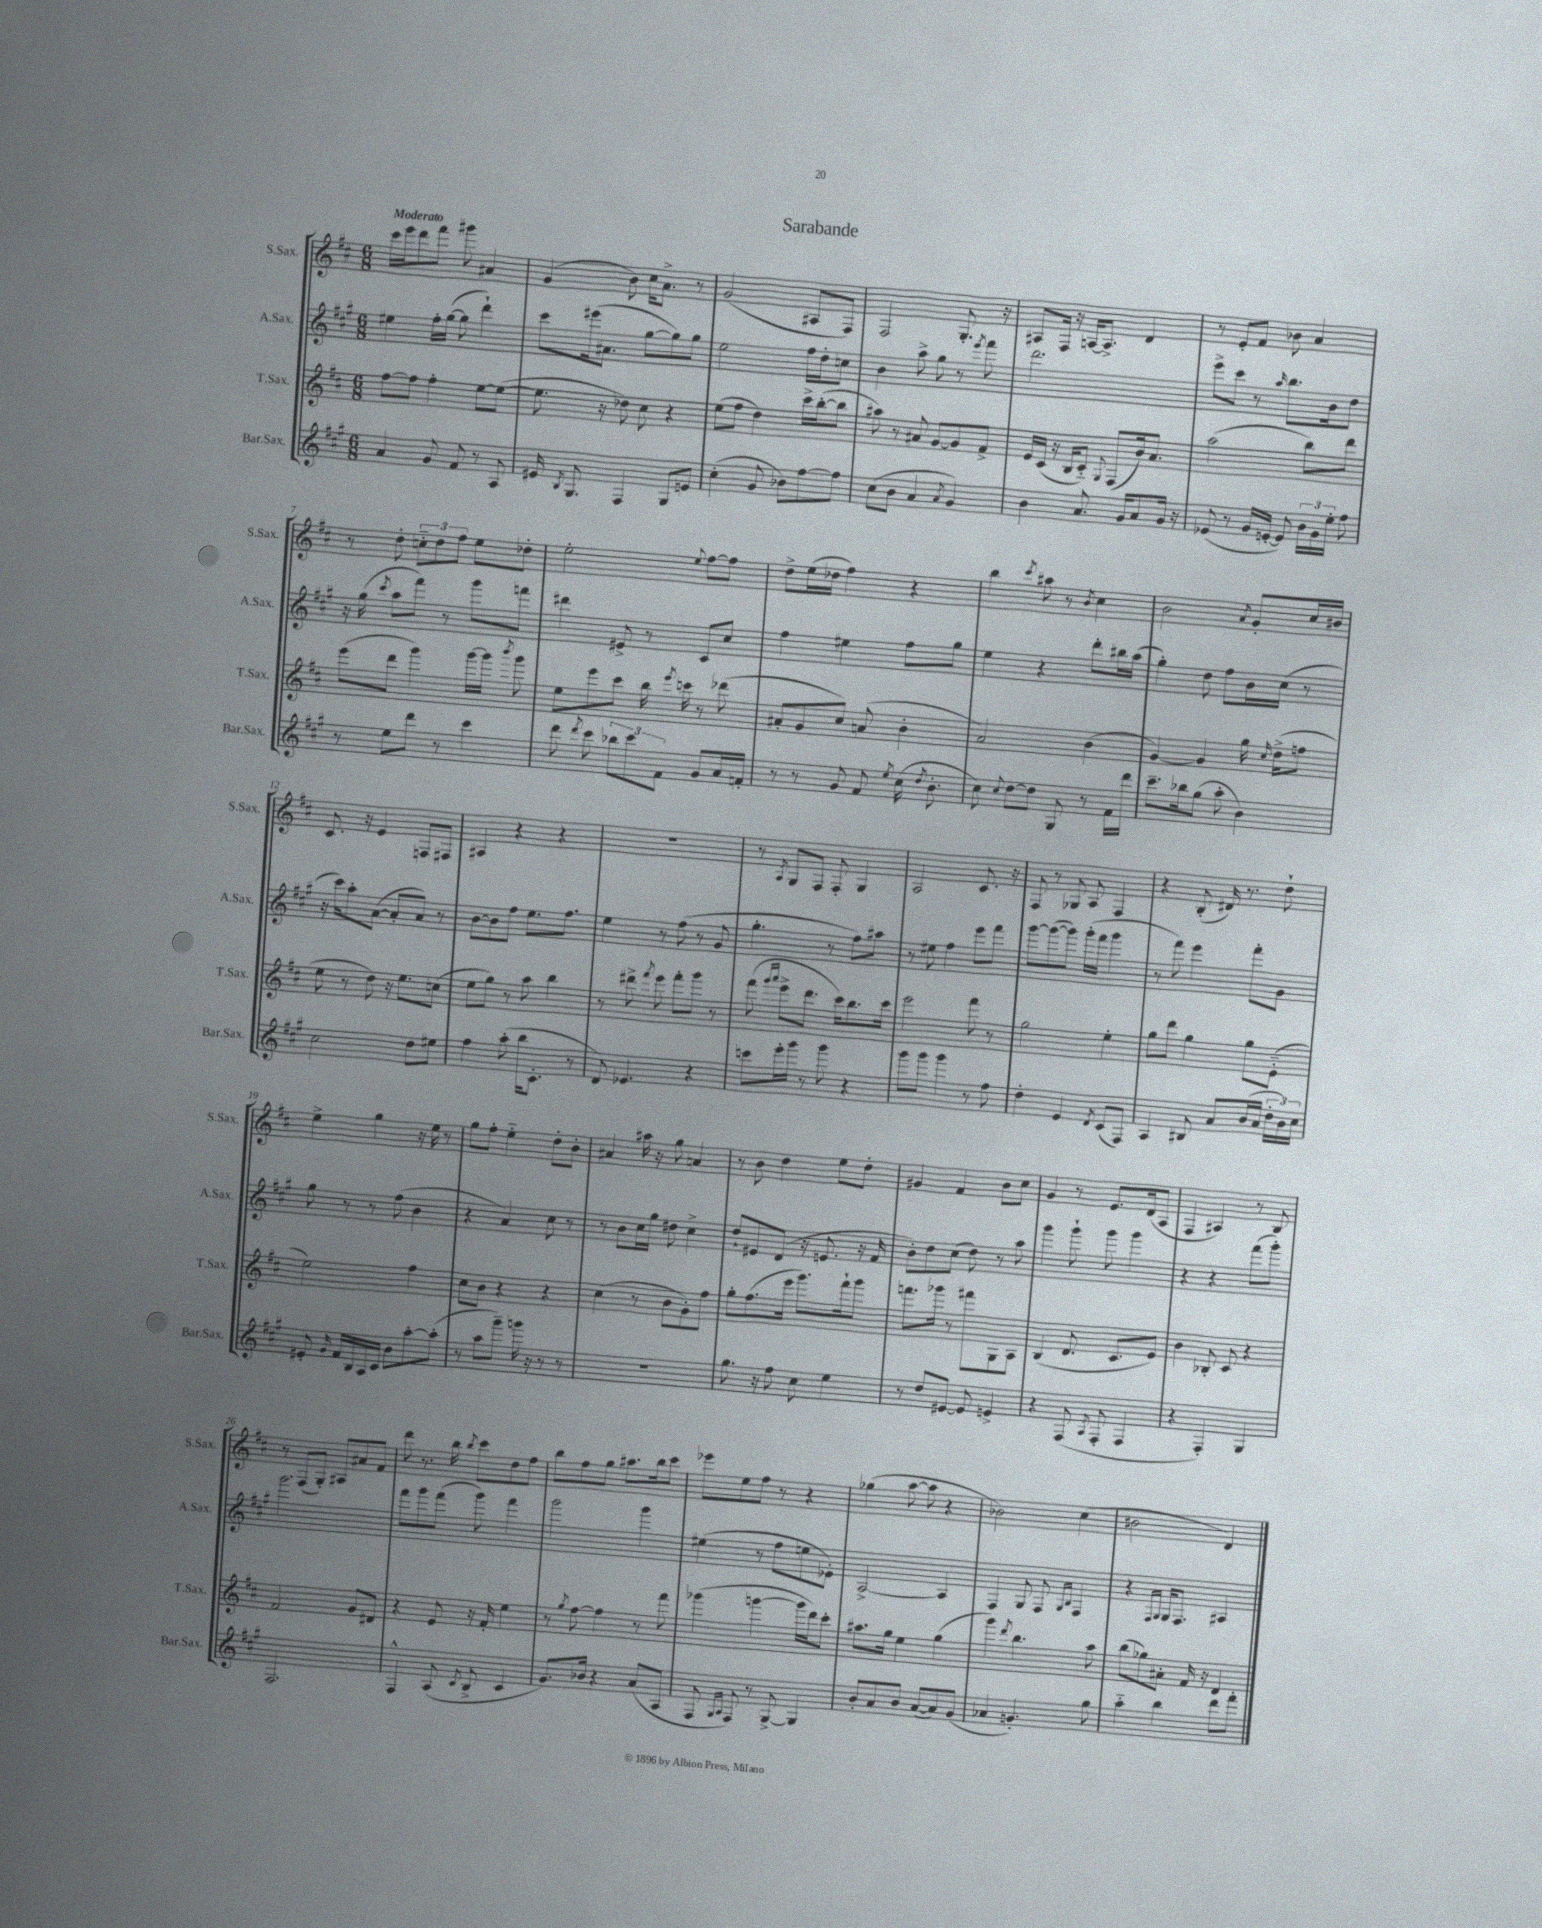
\header { title = "Sarabande" }
<<
\new StaffGroup <<
\new Staff = "s0" \with { instrumentName = "S.Sax." shortInstrumentName = "S.Sax." } {
    \clef treble \key d \major \numericTimeSignature \time 6/8 \tempo "Moderato"
    \autoBeamOff cis'''16[ e'''16 d'''8 fis'''8] gis'''8 ais'4 |
    g'4( b'8) cis''16[ a'8.]-> r8 |
    g'2( ais8[ fis8]) |
    fis2 g8.-. r16 |
    ais8[ fis16] r16 a16[~ a8.]-> d'4 |
    r8 e'8[-. fis'8] bes'8 a'4 |
    r8 d''8-. \tuplet 3/2 { c''8[-_ d''8 fis''8] } e''8[ des''8]-. |
    e''2-. \appoggiatura { e''8 } fis''8[~ fis''8] |
    d''8[-> e''16( des''16] fis''4) r4 |
    b''4 \acciaccatura { cis'''8 } ais''8 r8 \acciaccatura { b'8 } cis''4 |
    b'2 \acciaccatura { a'8 } g'8[-. cis''16 bis'16] |
    cis'8. r16 e'4 f8[ fis8] |
    ais4 r4 r4 |
    R2. |
    r8 \acciaccatura { a8 } g8[ fis8] fis8-. g4 |
    a2 cis'8. r16 |
    fis8 r8 ges8 a8 fis4 |
    r4 b8-.( dis'16) r8. d''8-! |
    e''4-> g''4 r16 e''16 r8 |
    g''8[ fis''8]-. e''4-_ d''8[-. b'8]-. |
    ais'4 ais''16 r16 g''8 a'4 |
    r8 b'8 d''4 e''8[ d''8]-. |
    gis'4 fis'4 b'8[ cis''8] |
    g'4 r8 e'8.[ d'16( a8] |
    fis4 ais4) r8 b8 |
    r8 fis8[( g8]-.) ais8[ ais'8 fis'8] |
    d'''8 r8. b''16 \acciaccatura { b''8 } cis'''8[ d''8 fis''8] |
    b''8[ fis''8 g''8] ais''8.[ b''16 cis'''8] |
    ees'''8[ e''8 fis''8] r8 r4 |
    ges''4( a''8~ a''8 r4 |
    bes'2) cis''4( |
    bis'2 d'4) \bar "|." |
}
\new Staff = "s1" \with { instrumentName = "A.Sax." shortInstrumentName = "A.Sax." } {
    \clef treble \key a \major \numericTimeSignature \time 6/8
    \autoBeamOff eis''4 fis''16[-. gis''16]~( gis''8 d'''4-!) |
    cis'''8[ eis'''16( ais'8.] gis''8[~ gis''8) gis''8] |
    e''2 fis''16[ d''16-. c''8] |
    b'4 a''8-> gis''8 r8 \acciaccatura { e'''8 } fis'''8 |
    d'''2. |
    e'''8[-> cis'''8] r8 \grace { a''16 } b''8.[ b'16 d''8] |
    r16 gis''16( \acciaccatura { cis'''8 } a''8[ fis'''8]) r8 gis'''8[ f'''8] |
    dis'''4 eis'8-> r8 cis'8[ cis''8] |
    fis''4 eis''4 fis''8[ gis''8] |
    e''4 r4 d'''8[-. bis''16 a''16]( |
    gis''4-.) d''8 fis''8[ b'16 cis''16]( r8 |
    r16 cis'''16[) a''8-. a'8]~( a'8[-. a'8]) r8 |
    b'8[~ b'8 fis''8] e''8.[ fis''8.] |
    e''4 r8 fis''8( r8 gis'8 |
    gis''4.-. r8 fis''8[) ais''8] |
    r8 eis''8 fis''4 e'''8[ fis'''8] |
    gis'''8[~ gis'''8~( gis'''8]) gis'''16[-.( fis'''16] gis'''4 |
    r8 fis'''8) e'''4 fis'''8[-. gis'8] |
    gis''8 r8 r8 fis''8( b'4 |
    r4 a'4) cis''8 r8 |
    r8 b'8[ cis''16 gis''16] dis''8 cis''4-> |
    d''8[-! eis'8 d'8]( r16 e'8. r16 fis'16 |
    b'8[-.) d''8 cis''8]( d''8) r8 a''8 |
    gis'''4 gis'''8-! gis'''8 gis'''4 |
    r4 r4 fis'''8[( gis'''8]-.) |
    gis'''2. |
    fis'''8[ gis'''8 fis'''8]( gis'''8) fis'''4 |
    gis'''2 gis'''4 |
    eis''4( r8 fis''8[ e''8 ees'8]-.) |
    a2~-> a4 |
    fis4 gis8 fis8 \grace { gis16[ b16] } fis4 |
    r4 \grace { fis16[ gis16] } gis16[ fis8.] ais4 \bar "|." |
}
\new Staff = "s2" \with { instrumentName = "T.Sax." shortInstrumentName = "T.Sax." } {
    \clef treble \key d \major \numericTimeSignature \time 6/8
    \autoBeamOff fis''8[~ fis''8] fis''4-. e''8[~ e''8]~( |
    e''8. r16 des''8) cis''8 r4 |
    e''8[( fis''8] d''4) cis'''16[-> b''16~-.( b''8] |
    ais''8) r8 ais'8 g'8[~ g'8 fis'8]-> |
    e'16[ cis'16]( r16 b16[ cis'8]-_) \appoggiatura { g8 } fis8[( b'16) a'8.] |
    a''2( b''8[) d'''8] |
    e'''8[( d'''8] g'''4) g'''16[~ g'''16] \acciaccatura { b'''8 } g'''8 |
    e''8[ e'''8 cis'''8] b''16 \acciaccatura { e'''8 } c'''16 r8 des'''8( |
    ais'8[-. g'8 cis''8]) a'8( b'4-. |
    a'2) b'4( |
    g'4~) g'4 g''16 \grace { cis''16 } d''16[->( f''8] |
    e''8 r8 d''8) r16 e''8.[ c''8]( |
    e''8[ g''8]) r8 a''8 b''4 |
    r8 dis'''8-> \acciaccatura { fis'''8 } e'''8 fis'''8[-. g'''8] r8 |
    fis'''8( \grace { g'''16[ a'''16] } e'''8[-> d'''8.] cis'''16[) b''8. cis'''16] |
    e'''2 fis'''8 r8 |
    g''2 e''4-. |
    g''8[ d'''8] g''4 g''8[ e'8]-_( |
    e''2) fis''4 |
    cis''8[ b'8] r4 r4 |
    cis''4( r8 b'8[ g'8-.) fis''8] |
    g''8[-. fis''8.( e'''16] g'''8.[) fis'''16-! g'''8] |
    f'''8.[ ges'''16] r8 fis'''8[ g8 a8] |
    b4( d'8. cis'8.[ e'8]) |
    b'4 bes8-. cis'8 r4 |
    fis'2 g'8[ dis'8] |
    r4 e'8 r16 fis'16-. e''4 |
    r8 \acciaccatura { g''8 } fis''8~ fis''4 r8 fis'''8 |
    ges'''4( g'''4~ g'''16[ d'''16) cis'''8]-. |
    ais''8.[ g''16] e''4 g''4( |
    g'''4) \acciaccatura { d'''8 } b''4. a''8 |
    b''8[( ges''8) ais'8]-. fis'16 r16 d'4 \bar "|." |
}
\new Staff = "s3" \with { instrumentName = "Bar.Sax." shortInstrumentName = "Bar.Sax." } {
    \clef treble \key a \major \numericTimeSignature \time 6/8
    \autoBeamOff a'4 gis'8 fis'8 r8 a8 |
    eis'16 \acciaccatura { b8 } gis8. fis4 gis8[ e'8] |
    cis''4-.( gis'8 bes'8[) fis''8~ fis''8] |
    cis''8[( b'8] a'4 \acciaccatura { a'8 } gis'4) |
    b'4 a'8. gis'16[ a'8 gis'16] r16 |
    ees'8( r8 gis'16[ e'16]~-. e'8) \tuplet 3/2 { b'16[ gis'16 e''16]-. } fis''8 |
    r8 e''8[ d'''8] r8 cis'''4 |
    d'''8 \acciaccatura { d'''8 } cis'''8 \tuplet 3/2 { bes''8[ cis'''8 fis'8] } gis'8[ a'16 f'16]-. |
    r8 r8 gis'8 fis'8 \acciaccatura { e''8 } cis''16( \acciaccatura { d''8 } b'8.-. |
    cis''8) \appoggiatura { cis''8 } d''8[~ d''8] gis8 r8 fis'16[ d'''16] |
    cis'''8.[-- bes''16 gis''8]( a''8-. b'4) |
    cis''2 d''8[ eis''8] |
    fis''4 a''8-.( b''16[ cis'8.]-. r8 |
    d'8) ees'4. r4 |
    c'''8[ e'''16-. gis'''16] r8 gis'''8 r4 |
    gis'''8[ gis'''8] gis'''4 r8 fis''8 |
    d''4-. e'4 \acciaccatura { d'8 } cis'8[( fis8]) |
    a4 bis8 a'8[ b'16( a'16] \tuplet 3/2 { d''16[-. b'16) cis''16] } |
    eis'8-. \grace { gis'16 } fis'16[ b16 a16 cis'16] b'8[ a''8~-. a''8]-.( |
    r8 a''8[ gis'''8]--) g'''16 r16 r8 r8 |
    R2. |
    gis''8. r16 fis''8 cis''8 e''4 |
    r8 d''8[ eis'8]~ eis'8 e'4-> |
    r4 fis8( \acciaccatura { a8 } fis8-. fis4 |
    r4 fis4-.) gis4 |
    fis2. |
    fis4-^ a8( \acciaccatura { cis'8 } b8-> cis'4 |
    gis'8.[) bes'16] r4 a'8[( a8] |
    fis8 \grace { gis16[ a16] } fis8) r8 gis8~-> gis4 |
    b'8[-. a'8 b'8] a'8[~( a'8) gis'8]( |
    aes'4 g'4.-.) gis''8 |
    a''4-_ b''4 d'''8[ fis'''8]-. \bar "|." |
}
>>
>>
